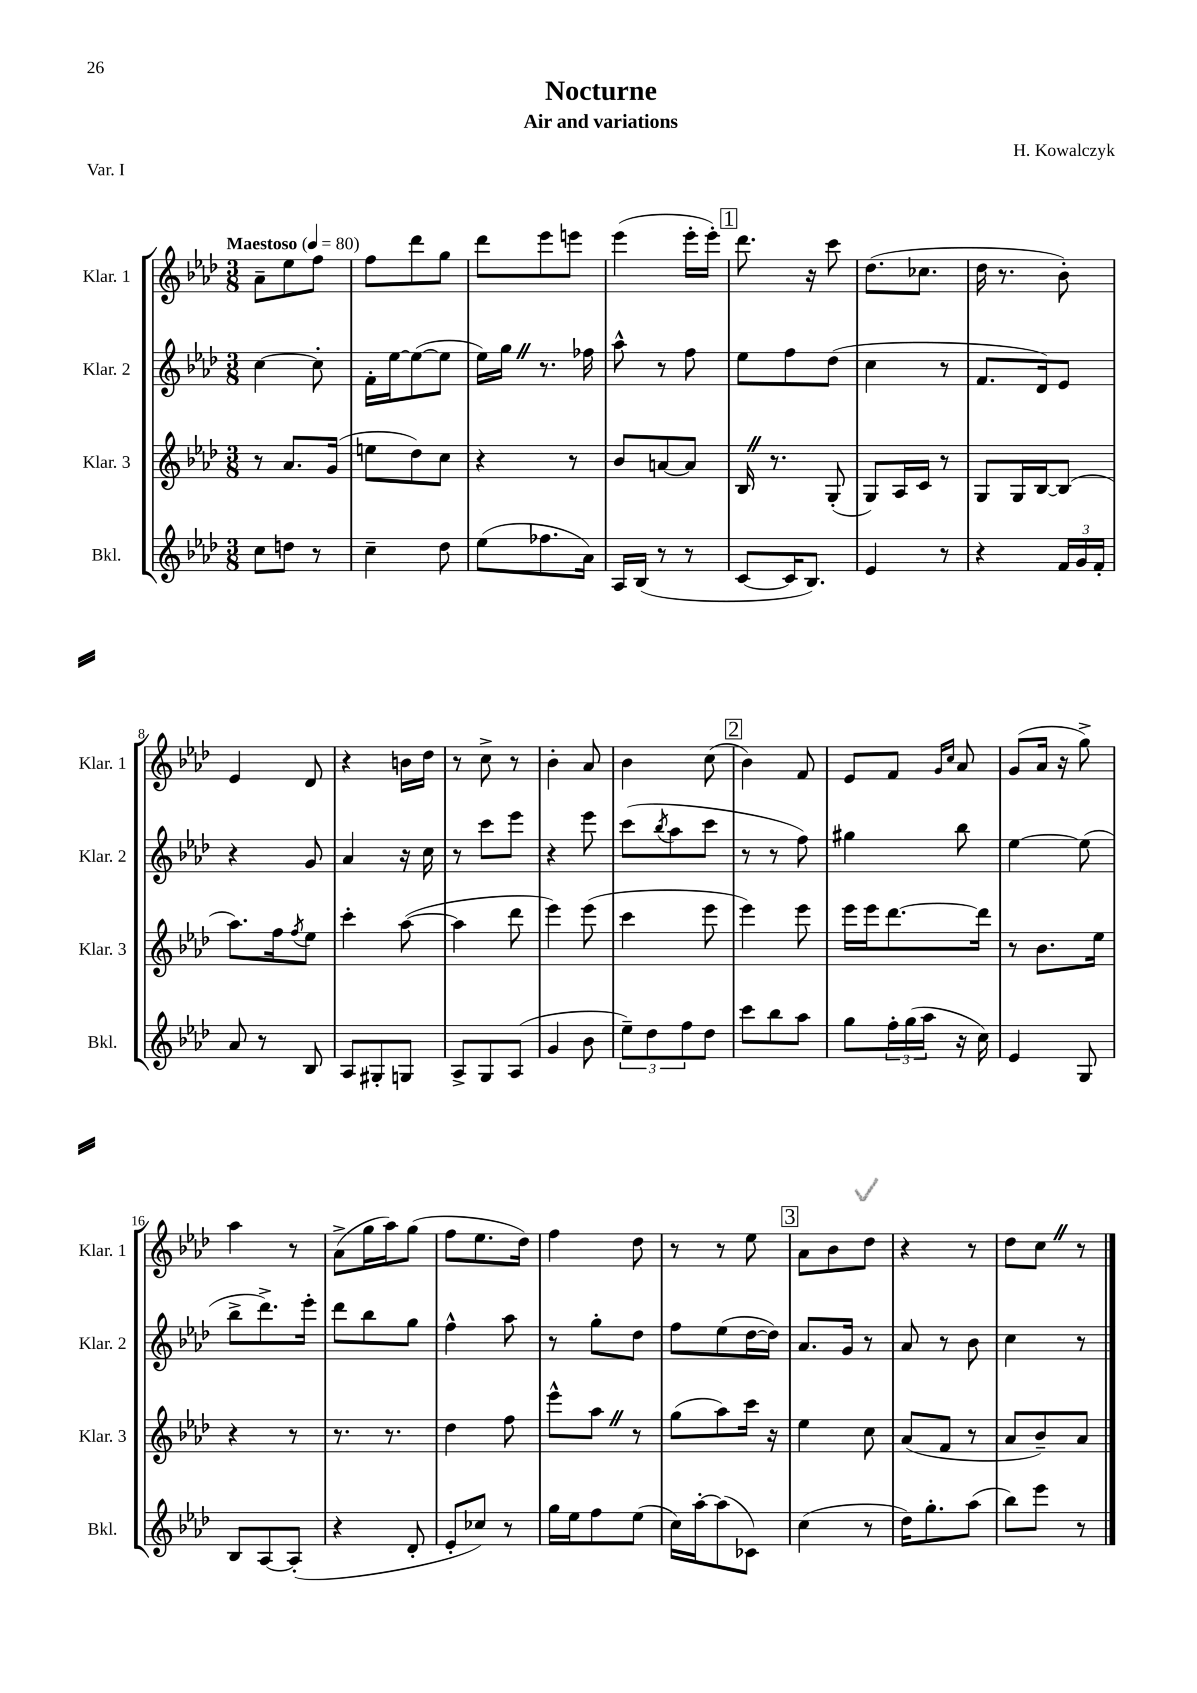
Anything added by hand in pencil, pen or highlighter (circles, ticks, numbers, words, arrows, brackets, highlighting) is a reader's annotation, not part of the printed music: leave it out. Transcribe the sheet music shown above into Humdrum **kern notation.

**kern	**kern	**kern	**kern
*staff4	*staff3	*staff2	*staff1
*clefG2	*clefG2	*clefG2	*clefG2
*k[b-e-a-d-]	*k[b-e-a-d-]	*k[b-e-a-d-]	*k[b-e-a-d-]
*M3/8	*M3/8	*M3/8	*M3/8
*MM80	*MM80	*MM80	*MM80
8cc	8r	[4cc	8a-~
8dd	8.a-	.	8ee-
8r	.	8cc']	8ff
.	(16g	.	.
=	=	=	=
4cc~	8ee	16f'	8ff
.	.	[16ee-	.
.	8dd-)	(8ee-_	8ddd-
8dd-	8cc	8ee-]	8gg
=	=	=	=
(8ee-	4r	16ee-)	8ddd-
.	.	16gg	.
8.ff-	.	8.r	8eee-
.	8r	.	8eee
16a-)	.	16ff-	.
=	=	=	=
16A-	8b-	8aa-^^	(4eee-
(16B-	.	.	.
8r	[8a	8r	.
8r	8a]	8ff	16eee-'
.	.	.	16eee-')
=	=	=	=
[8c	16B-	8ee-	8.ddd-
.	8.r	.	.
16c]	.	8ff	.
8.B-)	.	.	16r
.	(8G'	(8dd-	8ccc
=	=	=	=
4e-	8G)	4cc	(8.dd-
.	16A-	.	.
.	16c	.	8.cc-
8r	8r	8r	.
=	=	=	=
4r	8G	8.f	16dd-
.	.	.	8.r
.	16G	.	.
.	[16B-	16d-)	.
24f	(8B-]	8e-	8b-')
24g	.	.	.
24f'	.	.	.
=	=	=	=
8a-	8.aa-)	4r	4e-
8r	.	.	.
.	16ff	.	.
.	8qff	.	.
8B-	8ee-	8g	8d-
=	=	=	=
8A-	4ccc'	4a-	4r
8G#'	.	.	.
8G	([8aa-	16r	16b
.	.	16cc	16dd-
=	=	=	=
8A-^	4aa-]	8r	8r
8G	.	8ccc	8cc^
(8A-	8ddd-	8eee-	8r
=	=	=	=
4g	4eee-)	4r	4b-'
8b-	(8eee-	8eee-	8a-
=	=	=	=
12ee-~)	4ccc	(8ccc	4b-
12dd-	.	.	.
.	.	8qbb-	.
.	.	8aa-	.
12ff	.	.	.
8dd-	8eee-	8ccc	(8cc
=	=	=	=
8ccc	4eee-)	8r	4b-)
8bb-	.	8r	.
8aa-	8eee-	8ff)	8f
=	=	=	=
8gg	16eee-	4gg#	8e-
.	16eee-	.	.
24ff'	[8.ddd-	.	8f
(24gg	.	.	.
24aa-	.	.	.
.	.	.	16qqg
.	.	.	16qqcc
16r	.	8bb-	8a-
16cc)	16ddd-]	.	.
=	=	=	=
4e-	8r	[4ee-	(8g
.	8.b-	.	16a-
.	.	.	16r
8G	.	(8ee-]	8gg^)
.	16ee-	.	.
=	=	=	=
8B-	4r	8bb-^	4aa-
[8A-	.	8.ddd-^)	.
(8A-']	8r	.	8r
.	.	16eee-'	.
=	=	=	=
4r	8.r	8ddd-	(8a-^
.	.	8bb-	16gg
.	8.r	.	16aa-)
8d-'	.	8gg	(8gg
=	=	=	=
8e-'	4dd-	4ff^^	8ff
8cc-)	.	.	8.ee-
8r	8ff	8aa-	.
.	.	.	16dd-)
=	=	=	=
16gg	8eee-^^	8r	4ff
16ee-	.	.	.
8ff	8aa-	8gg'	.
(8ee-	8r	8dd-	8dd-
=	=	=	=
16cc)	(8gg	8ff	8r
[16aa-'	.	.	.
(8aa-]	8aa-)	(8ee-	8r
8c-)	16ccc	[16dd-	8ee-
.	16r	16dd-])	.
=	=	=	=
(4cc	4ee-	8.a-	8a-
.	.	.	8b-
.	.	16g	.
8r	8cc	8r	8dd-
=	=	=	=
16dd-)	(8a-	8a-	4r
8.gg'	.	.	.
.	8f	8r	.
(8aa-	8r	8b-	8r
=	=	=	=
8bb-)	8a-	4cc	8dd-
8eee-	8b-~)	.	8cc
8r	8a-	8r	8r
==	==	==	==
*-	*-	*-	*-
